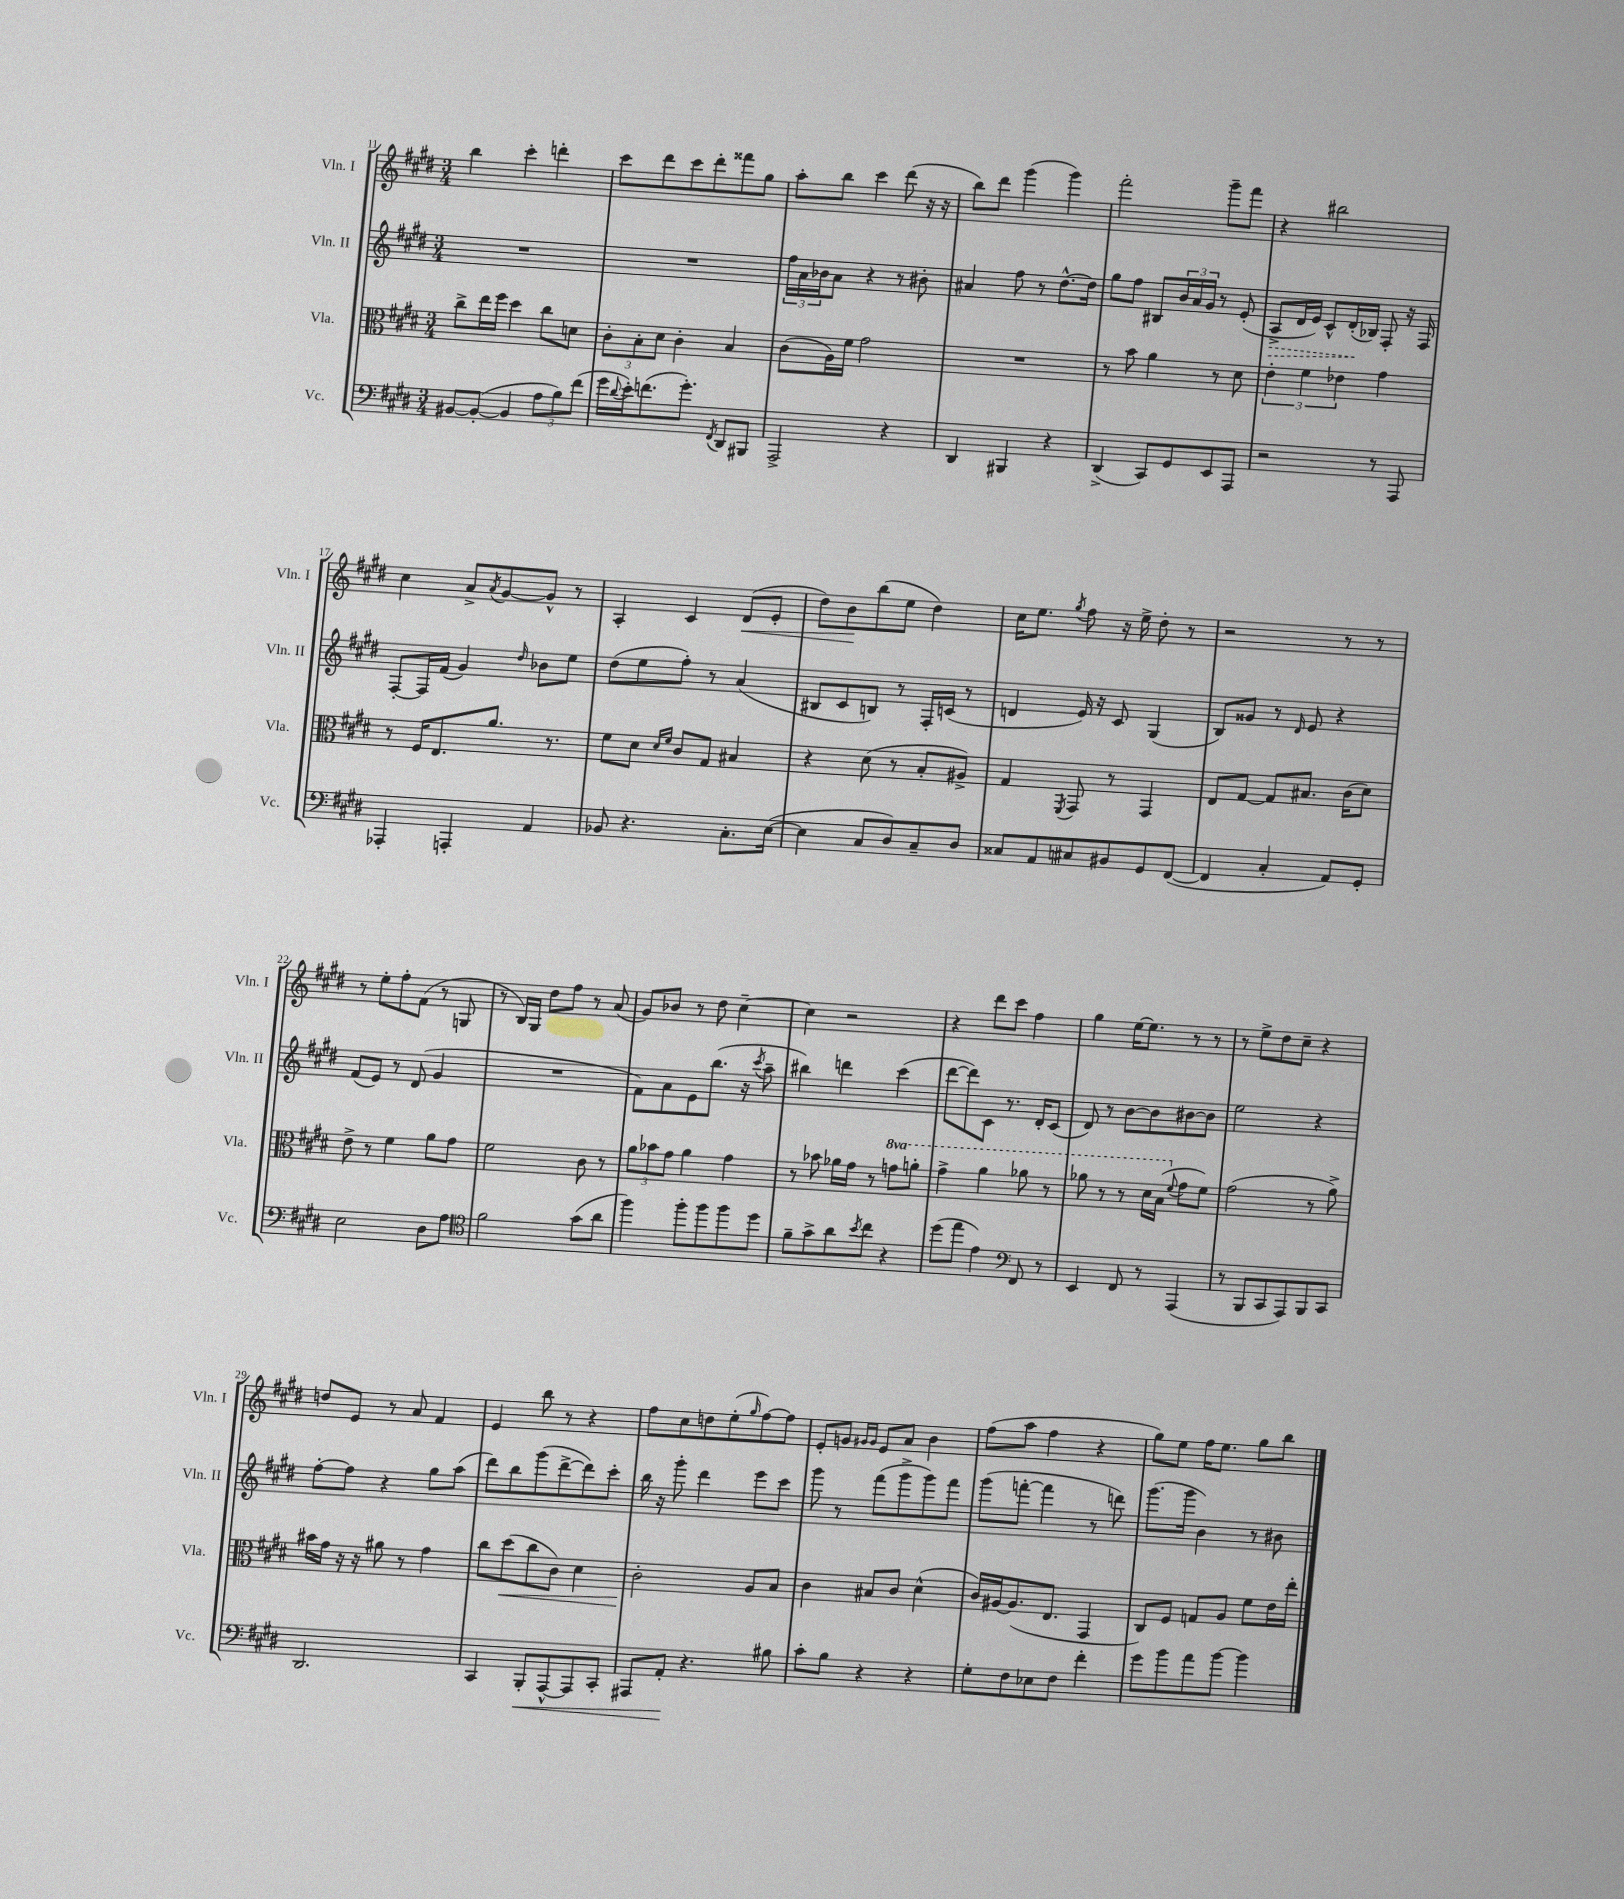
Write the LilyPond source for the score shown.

<<
\new StaffGroup <<
\new Staff = "s0" \with { instrumentName = "Vln. I" shortInstrumentName = "Vln. I" } {
    \clef treble \key e \major \numericTimeSignature \time 3/4
    b''4 cis'''4-. d'''4-. |
    cis'''8 dis'''8 cis'''8 dis'''8-. fisis'''8 gis''8 |
    a''8-. b''8 cis'''4 dis'''8( r16 r16 |
    b''8) dis'''8 gis'''4( gis'''4) |
    fis'''2-. gis'''8-- fis'''8 |
    r4 bis''2 |
    cis''4 a'8-> \acciaccatura { a'8 } gis'8~ gis'8-^ r8 |
    a4-. cis'4 dis'8\<( e'8-. |
    dis''8) b'8\! b''8( e''8 dis''4) |
    cis''16 e''8. \acciaccatura { gis''8 } fis''8 r16 e''16-> dis''8-. r8 |
    r2 r8 r8 |
    r8 e''8-. fis''8-. fis'8( r8 g8 |
    r8 b16) gis16 dis''8 fis''8 r8 a'8( |
    gis'8) bes'8 r8 dis''8 cis''4~-- |
    cis''4 r2 |
    r4 dis'''8 cis'''8 fis''4 |
    gis''4 e''16~ e''8. r8 r8 |
    r8 e''8-> dis''8 cis''8-- r4 |
    d''8 e'8 r8 a'8 fis'4 |
    e'4 b''8 r8 r4 |
    fis''8 cis''8 d''8 e''8-.( \grace { gis''16 } fis''8~) fis''8 |
    e'8-. g'8 \grace { gis'16 gis'16 } e'8 a'8 b'4 |
    fis''8( a''8 fis''4 r4 |
    gis''8) e''8 fis''16 e''8. gis''8 b''8 \bar "|." |
}
\new Staff = "s1" \with { instrumentName = "Vln. II" shortInstrumentName = "Vln. II" } {
    \clef treble \key e \major \numericTimeSignature \time 3/4
    R2. |
    R2. |
    \tuplet 3/2 { fis''16 a'16 bes'16 } a'8 r4 r8 bis'8-. |
    ais'4 fis''8 r8 dis''8.~-^ dis''16 |
    gis''8 fis''8 bis8 \tuplet 3/2 { b'16 a'16 gis'16 } r8 e'8-.( |
    \once \override Hairpin.style = #'dashed-line a8->\> dis'16 e'16) cis'8-^ dis'16-.\!( bes16) fis8-. r16 fis16 |
    fis8~-. fis16 fis'16( gis'4) \grace { dis''16 } bes'8 e''8 |
    dis''8( e''8 fis''8-.) r8 a'4( |
    bis8 cis'8 b8) r8 fis16-. c'16( r8 |
    d'4 e'16) r16 cis'8 gis4( |
    b8) gisis'8 r8 \grace { dis'16 } e'8 r4 |
    fis'8( e'8) r8 dis'8( gis'4 |
    R2. |
    fis'8) a'8 e'8 b''8.( r16 \acciaccatura { cis'''8 } a''8-- |
    bis''4) d'''4 cis'''4( |
    dis'''8~ dis'''8) cis'8 r8. dis'16-. cis'8( |
    dis'8) r8 b'8~ b'8 bis'8~ bis'8 |
    e''2 r4 |
    fis''8~-. fis''8 r4 gis''8 a''8( |
    dis'''8) b''8 gis'''8( dis'''8~-> dis'''8) cis'''8-. |
    b''16 r16 gis'''8-. dis'''4 e'''8 cis'''8 |
    gis'''8 r8 fis'''8( gis'''8-> gis'''8) fis'''8 |
    gis'''8( f'''8~-. f'''4 r8 d'''8) |
    gis'''8.( gis'''16 b'4) r8 bis'8 \bar "|." |
}
\new Staff = "s2" \with { instrumentName = "Vla." shortInstrumentName = "Vla." } {
    \clef alto \key e \major \numericTimeSignature \time 3/4 \set Staff.ottavationMarkups = #ottavation-simple-ordinals
    cis''8-> e''16 fis''16 dis''4 cis''8 d'8 |
    \tuplet 3/2 { cis'8-. b8-. dis'8 } cis'4-. b4 |
    cis'8( a16) fis'16 gis'2 |
    R2. |
    r8 b'8 a'4 r8 dis'8 |
    \tuplet 3/2 { e'4-. fis'4 ees'4 } gis'4 |
    r8 fis16 e8. a'8. r8. |
    fis'8 dis'8 \grace { dis'16 fis'16 } cis'8 gis8 bis4 |
    r4 dis'8( r8 b8-. ais8->) |
    gis4 \acciaccatura { fis,8 } gis,8 r8 gis,4 |
    e8 gis8~ gis8 bis8. cis'16( dis'8) |
    e'8-> r8 fis'4 a'8 gis'8 |
    fis'2 cis'8 r8 |
    \tuplet 3/2 { a'8 bes'8 gis'8 } a'4 gis'4 |
    r8 bes'8 aes'16 gis'16 r8 \ottava #1 g''8 a''!8-. |
    gis''4-> a''4 aes''8 r8 |
    aes''8 r8 r8 dis''16 b'16( \ottava #0 \appoggiatura { fis'8 } gis'8 fis'8) |
    gis'2( r8 a'8->) |
    bis'16 gis'16 r16 r16 ais'8 r8 gis'4 |
    cis''8 dis''8\<( cis''8 cis'8) dis'4 |
    cis'2-.\! a8 b8 |
    cis'4 bis8 cis'8 dis'4-^( |
    cis'16) ais16~ ais8.( e8. gis,4 |
    cis8) fis8 g8 a8 fis'8 e'16 e''16-. \bar "|." |
}
\new Staff = "s3" \with { instrumentName = "Vc." shortInstrumentName = "Vc." } {
    \clef bass \key e \major \numericTimeSignature \time 3/4
    bis,8~ bis,8~-.( bis,4 \tuplet 3/2 { a8 b8) fis'8( } |
    gis'16 \appoggiatura { dis'8 } e'16-.) f'8.( gis'8.-.) \acciaccatura { fis,8 } dis,8 bis,,8 |
    a,,2-> r4 |
    dis,4 bis,,4 r4 |
    dis,4->( cis,8) gis,8 e,8 a,,8 |
    r2 r8 a,,8 |
    aes,,4-. a,,4-. a,4 |
    bes,8 r4. cis8.-. e16~( |
    e4 cis8 dis8) cis8-- dis8 |
    cisis8 a,8 cis8 bis,8 gis,8 fis,8~( |
    fis,4 cis4-. a,8) gis,8-. |
    e2 dis8 a8 |
    \clef tenor fis'2 gis'8( a'8 |
    fis''4) fis''8-. fis''8 fis''8 dis''8 |
    fis'8-- gis'8-> a'8 \acciaccatura { b'8 } cis''8 r4 |
    dis''8( e''8 e'4) \clef bass fis,8 r8 |
    e,4 fis,8 r8 a,,4( |
    r8 b,,8 cis,8 a,,8) b,,8 cis,8 |
    dis,2. |
    cis,4 b,,8-.\< a,,8~-^ a,,8 cis,8-. |
    ais,,8 a,8-.\! r4. bis8 |
    cis'8-. b8 r4 r4 |
    gis8-. fis8 ees8 fis8 fis'4-. |
    gis'8 b'8 a'8 b'8~ b'4 \bar "|." |
}
>>
>>
\layout { \context { \Score currentBarNumber = #11 } }
